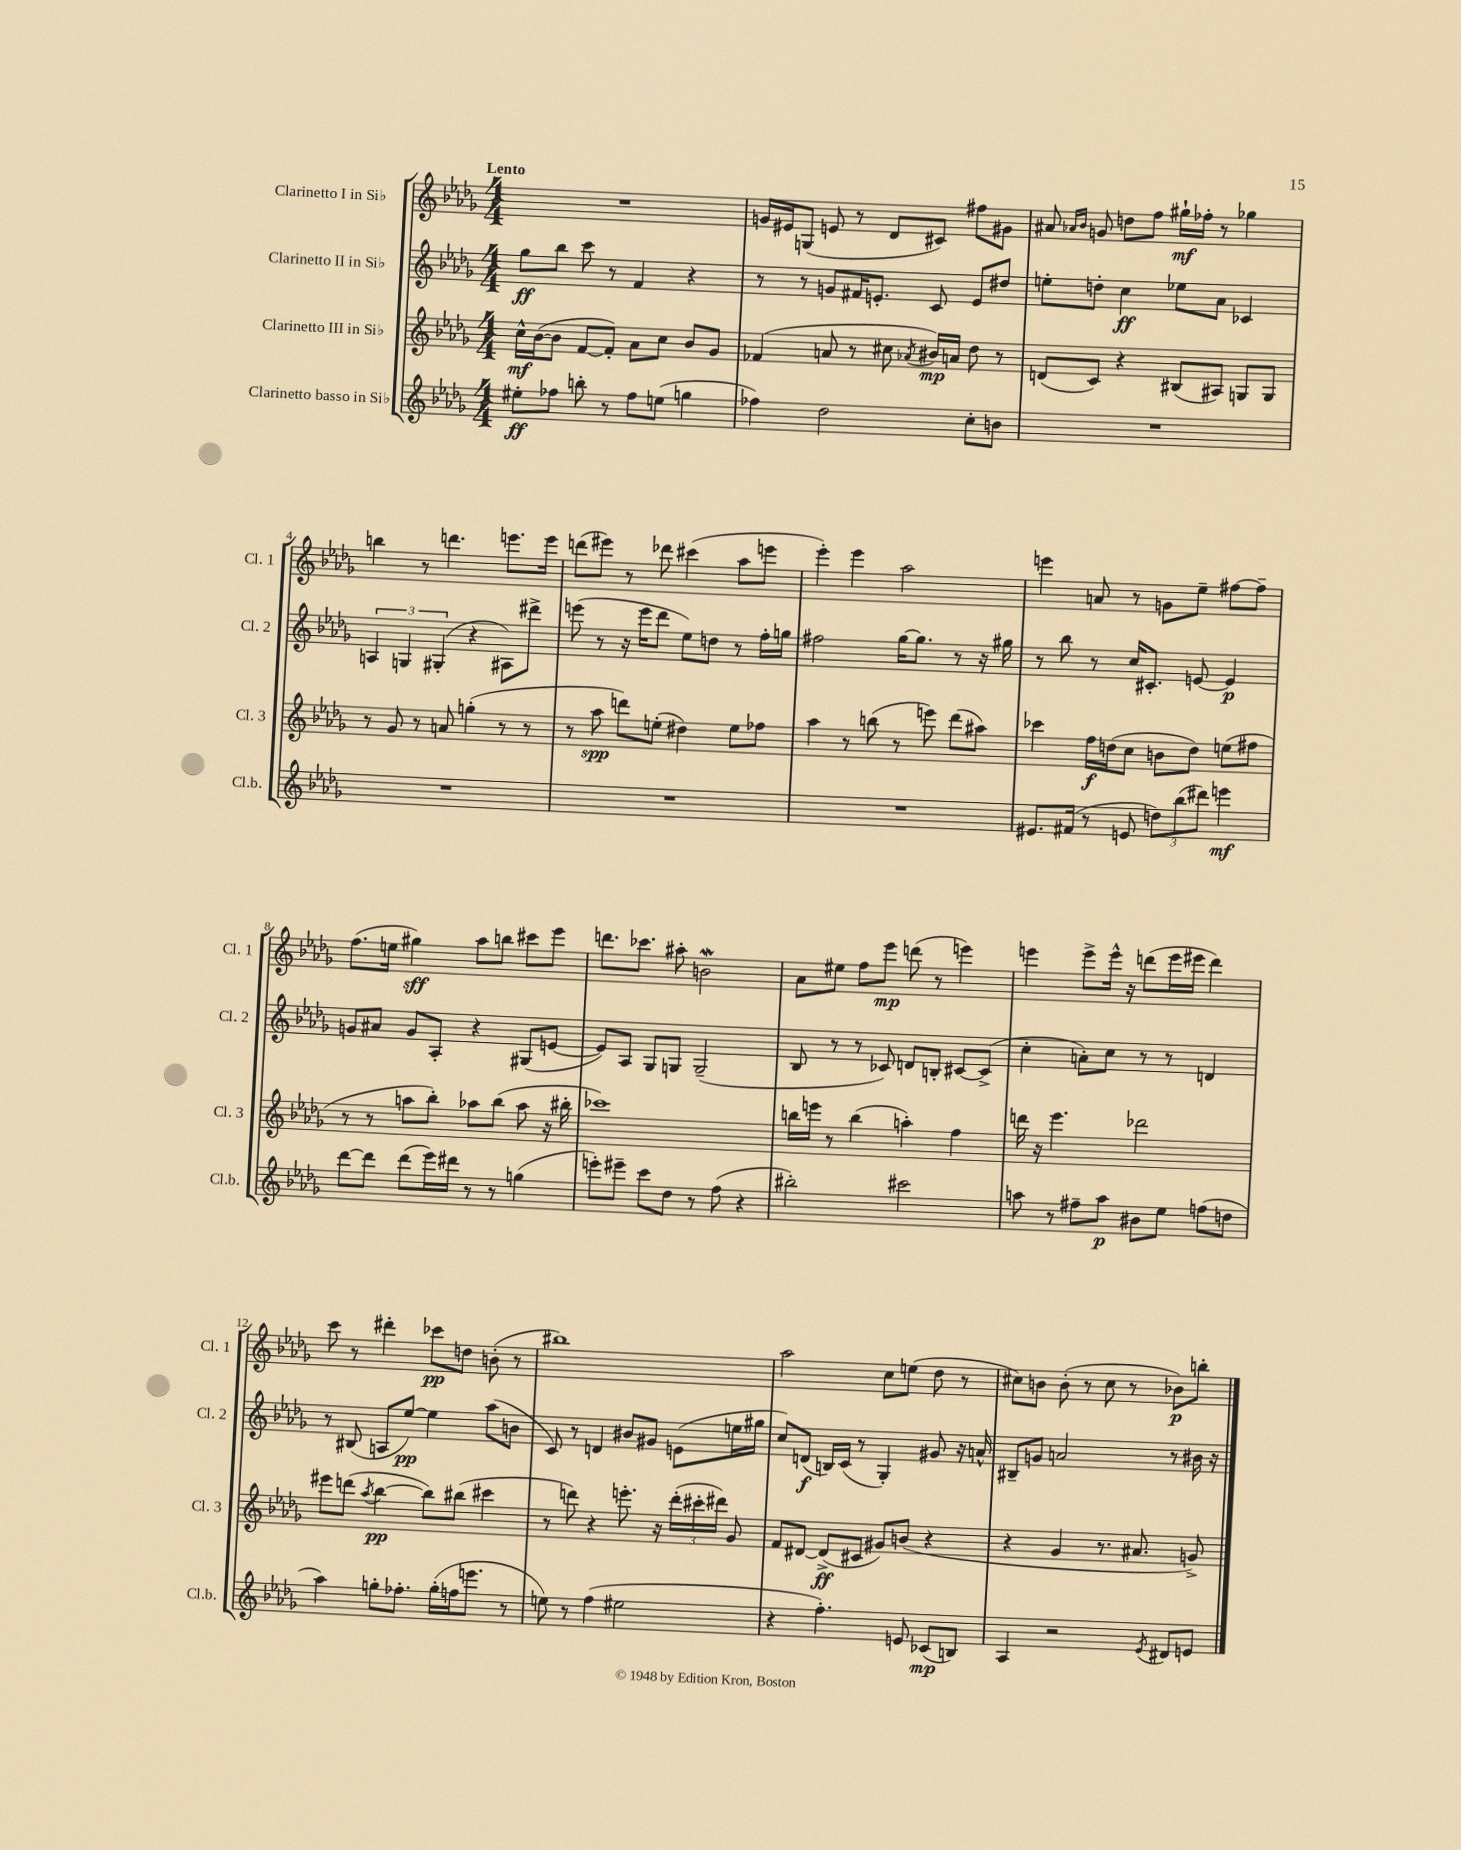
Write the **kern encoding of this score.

**kern	**dynam	**kern	**dynam	**kern	**dynam	**kern	**dynam
*part4	*part4	*part3	*part3	*part2	*part2	*part1	*part1
*staff4	*staff4	*staff3	*staff3	*staff2	*staff2	*staff1	*staff1
*I"Clarinetto basso in Si♭	*	*I"Clarinetto III in Si♭	*	*I"Clarinetto II in Si♭	*	*I"Clarinetto I in Si♭	*
*I'Cl.b.	*	*I'Cl. 3	*	*I'Cl. 2	*	*I'Cl. 1	*
*clefG2	*	*clefG2	*	*clefG2	*	*clefG2	*
*k[b-e-a-d-g-]	*	*k[b-e-a-d-g-]	*	*k[b-e-a-d-g-]	*	*k[b-e-a-d-g-]	*
*M4/4	*	*M4/4	*	*M4/4	*	*M4/4	*
=1	=1	=1	=1	=1	=1	=1	=1
!	!	!	!	!	!	!LO:TX:a:B:t=Lento	!
8ee#X'\L	ff	16cc^^\LL	mf	8gg-\L	ff	1r	.
.	.	([16b-\J	.	.	.	.	.
8ff-X\J	.	8b-\J]	.	8bb-\J	.	.	.
8bbn'\	.	[8f/L	.	8ccc\	.	.	.
8r	.	8f'/J])	.	8r	.	.	.
8ff-\L	.	8a-\L	.	4f/	.	.	.
(8een\J	.	8cc\J	.	.	.	.	.
4ggn\	.	8b-/L	.	4r	.	.	.
.	.	8g-/J	.	.	.	.	.
=2	=2	=2	=2	=2	=2	=2	=2
4ff-X\)	.	(4f-X/	.	8r	.	16gn/LL	.
.	.	.	.	.	.	16e#X/J	.
.	.	.	.	8r	.	(8Gn/J	.
2dd-\	.	8an/	.	8gn/L	.	8en/	.
.	.	8r	.	16f#X/K	.	8r	.
.	.	.	.	8.en'/J	.	.	.
.	.	8cc#X\	.	.	.	8d-/L	.
.	.	8qa-X/	.	.	.	.	.
.	.	16b#X/LL)	mp	8c/	.	8c#X/J)	.
.	.	16an/JJ	.	.	.	.	.
8cc'\L	.	8dd-\	.	8e/L	.	8ff#X\L	.
8bn\J	.	8r	.	8dd#X/J	.	8g#X\J	.
=3	=3	=3	=3	=3	=3	=3	=3
1r	.	(8dn/L	.	8een'\L	.	8a#X/	.
.	.	.	.	.	.	16qqa-X/LL	.
.	.	.	.	.	.	16qqb-/JJ	.
.	.	8c/J)	.	8ddn'\J	.	8gn/	.
.	.	4r	.	4cc\	ff	8ddn\L	.
.	.	.	.	.	.	8ff\J	.
.	.	(8B#X/L	.	8ee-X\L	.	16gg#X`\LL	mf
.	.	.	.	.	.	16ff-X'\JJ	.
.	.	8A#X/J)	.	8a-\J	.	8r	.
.	.	8Gn/L	.	4c-X/	.	4gg-X\	.
.	.	8G/J	.	.	.	.	.
!!LO:LB:g=z
=4	=4	=4	=4	=4	=4	=4	=4
1r	.	8r	.	6An/	.	4bbn\	.
.	.	8g-/	.	.	.	.	.
.	.	.	.	6Gn/	.	.	.
.	.	8r	.	.	.	8r	.
.	.	.	.	(6G#X'/	.	.	.
.	.	8an/	.	.	.	4.dddn\	.
.	.	(4ggn'\	.	4r	.	.	.
.	.	8r	.	8A#X\L)	.	8.eeen\L	.
.	.	8r	.	8ddd#X^\J	.	.	.
.	.	.	.	.	.	16eee\Jk	.
=5	=5	=5	=5	=5	=5	=5	=5
1r	.	8r	.	(8eeen\	.	(8dddn\L	.
.	.	8aa-\	spp	8r	.	8eee#X\J)	.
.	.	8dddn\L)	.	16r	.	8r	.
.	.	.	.	16eee\KL	.	.	.
.	.	(8een'\J	.	8ddd-\J	.	8ddd-X\	.
.	.	4dd#X\)	.	8ee-\L)	.	(4ccc#X\	.
.	.	.	.	8ddn\J	.	.	.
.	.	8ee\L	.	8r	.	8aa-\L	.
.	.	8ff-X\J	.	16ff'\LL	.	8eeen\J	.
.	.	.	.	16ggn\JJ	.	.	.
=6	=6	=6	=6	=6	=6	=6	=6
1r	.	4aa-\	.	2ff#X\	.	4eee-'\)	.
.	.	8r	.	.	.	4eee-\	.
.	.	(8bbn\	.	.	.	.	.
.	.	8r	.	[16gg-\KL	.	2aa-\	.
.	.	.	.	8.gg-\J]	.	.	.
.	.	8eeen\)	.	.	.	.	.
.	.	(8ddd-\L	.	8r	.	.	.
.	.	8aa#X\J)	.	16r	.	.	.
.	.	.	.	16gg#X\	.	.	.
=7	=7	=7	=7	=7	=7	=7	=7
8.e#X/L	.	4ccc-X\	.	8r	.	4eeen\	.
.	.	.	.	8bb-\	.	.	.
(16f#X/Jk	.	.	.	.	.	.	.
8r	.	16ff\LL	f	8r	.	8an/	.
.	.	(16ddn\J	.	.	.	.	.
8en/	.	8cc\J	.	16cc/KL	.	8r	.
.	.	.	.	8.c#X'/J	.	.	.
12ddn\L)	.	8bn\L	.	.	.	8gn\L	.
(12bb-\	.	.	.	.	.	.	.
.	.	8dd\J)	.	[8en/	.	8ee-~\J	.
12ddd#X\J)	.	.	.	.	.	.	.
4eeen\	mf	(8een\L	.	4e/]	p	[8ff#X\L	.
.	.	8ff#X\J	.	.	.	8ff#~\J]	.
!!LO:LB:g=z
=8	=8	=8	=8	=8	=8	=8	=8
[8ddd-\L	.	8r	.	8gn/L	.	(8.ff\L	.
8ddd-\J]	.	8r	.	8a#X/J	.	.	.
.	.	.	.	.	.	16een\Jk	.
(8ddd-\L	.	8aan\L	.	8g/L	.	4gg#X\)	sff
16eee-\L)	.	8bb-'\J)	.	8A-'/J	.	.	.
16ddd#X\JJ	.	.	.	.	.	.	.
8r	.	8aa-X\L	.	4r	.	8aa-\L	.
8r	.	(8bb-\J	.	.	.	8bbn\J	.
(4ggn\	.	8aa-\	.	(8G#X/L	.	8ccc#X\L	.
.	.	16r	.	[8en/J	.	8eee-\J	.
.	.	16bb#X'\	.	.	.	.	.
=9	=9	=9	=9	=9	=9	=9	=9
8eeen'\L)	.	1ccc-X)	.	8e/L])	.	8.dddn\L	.
8eee#X~\J	.	.	.	8A-/J	.	.	.
.	.	.	.	.	.	8.ccc-X\J	.
8ccc\L	.	.	.	8G-/L	.	.	.
8dd-\J	.	.	.	8Gn/J	.	8aa#X'\	.
8r	.	.	.	(2G~/	.	2bnW\	.
(8ff\	.	.	.	.	.	.	.
4r	.	.	.	.	.	.	.
=10	=10	=10	=10	=10	=10	=10	=10
2bb#X'\)	.	16bbn\LL	.	8B-/	.	8a-\L	.
.	.	16eeen\JJ	.	.	.	.	.
.	.	8r	.	8r	.	8ee#X\J	.
.	.	(4bb\	.	8r	.	8ff\L	.
.	.	.	.	8c-X/)	.	8eee-\J	mp
2ccc#X\	.	4aan'\)	.	8dn/L	.	(8dddn\	.
.	.	.	.	8Bn'/J	.	8r	.
.	.	4ff\	.	[8c#X/L	.	4eeen\)	.
.	.	.	.	(8c#^/J]	.	.	.
=11	=11	=11	=11	=11	=11	=11	=11
8aan\	.	16dddn\	.	4cc'\	.	4eeen\	.
.	.	16r	.	.	.	.	.
8r	.	4.eee-\	.	.	.	.	.
8ff#X~\L	.	.	.	8an'\L)	.	8eee^\L	.
8aa\J	p	.	.	8cc\J	.	16eee^^\Jk	.
.	.	.	.	.	.	16r	.
8b#X\L	.	2ddd-X\	.	8r	.	(8dddn\L	.
8ee-\J	.	.	.	8r	.	16eee\L	.
.	.	.	.	.	.	16eee#X\JJ	.
(8ffn\L	.	.	.	4dn/	.	4ddd\)	.
8ddn\J	.	.	.	.	.	.	.
!!LO:LB:g=z
=12	=12	=12	=12	=12	=12	=12	=12
4aa-\)	.	8eee#X\L	.	8r	.	8ccc\	.
.	.	(8dddn\J	.	(8B#X/	.	8r	.
.	.	8qaa-/	.	.	.	.	.
8ggn'\L	.	[4bb-\	pp	8An/L	.	4ddd#X'\	.
8.ff-X'\J	.	.	.	[8ee-/J)	pp	.	.
.	.	8bb-\L])	.	4ee-\]	.	8ccc-X\L	pp
(16gg'\LL	.	.	.	.	.	.	.
16ffn\J	.	(8bb#X\J	.	.	.	8ddn\J	.
8.eeen\J	.	.	.	.	.	.	.
.	.	4ccc#X\	.	(8aa-\L	.	(8bn'\	.
8r	.	.	.	8bn\J	.	8r	.
=13	=13	=13	=13	=13	=13	=13	=13
8een\)	.	8r	.	8c/)	.	1bb#X)	.
8r	.	8dddn\)	.	8r	.	.	.
(4ff\	.	4r	.	4dn/	.	.	.
2ee#X\	.	8.eeen'\	.	8b#X/L	.	.	.
.	.	.	.	8g#X/J	.	.	.
.	.	16r	.	.	.	.	.
.	.	(24ddd'\LL	.	(8en\L	.	.	.
.	.	24ccc#X'\	.	.	.	.	.
.	.	24ddd#X\JJ)	.	.	.	.	.
.	.	8g-/	.	16een\L	.	.	.
.	.	.	.	16gg#X\JJ	.	.	.
=14	=14	=14	=14	=14	=14	=14	=14
4r	.	8f/L	.	8cc/L)	.	2aa-\	.
.	.	[8d#X/J	.	(8dn/J	f	.	.
4.ff'\)	.	(8d#^/L]	ff	16Bn/LL)	.	.	.
.	.	.	.	(16c/JJ	.	.	.
.	.	8c#X/J	.	8r	.	.	.
.	.	8g#X/L)	.	4G-'/)	.	8cc\L	.
8en/	.	(8bn/J	.	.	.	(8een\J	.
(8c-X/L	mp	4r	.	8g#X/	.	8dd-\	.
8Bn/J)	.	.	.	16r	.	8r	.
.	.	.	.	16an^^/	.	.	.
=15	=15	=15	=15	=15	=15	=15	=15
4A-/	.	4r	.	8B#X~/L	.	8cc#X\L)	.
.	.	.	.	8gn/J	.	8bn\J	.
2r	.	4g-/	.	2an/	.	(8b'\	.
.	.	.	.	.	.	8r	.
.	.	8.r	.	.	.	8cc#\	.
.	.	.	.	.	.	8r	.
.	.	8.a#X/	.	.	.	.	.
8qe-/	.	.	.	.	.	.	.
8d#X/L	.	.	.	8r	.	8b-X\L)	p
8en/J	.	8gn^/)	.	16b#X\	.	8bbn'\J	.
.	.	.	.	16r	.	.	.
==	==	==	==	==	==	==	==
*-	*-	*-	*-	*-	*-	*-	*-
